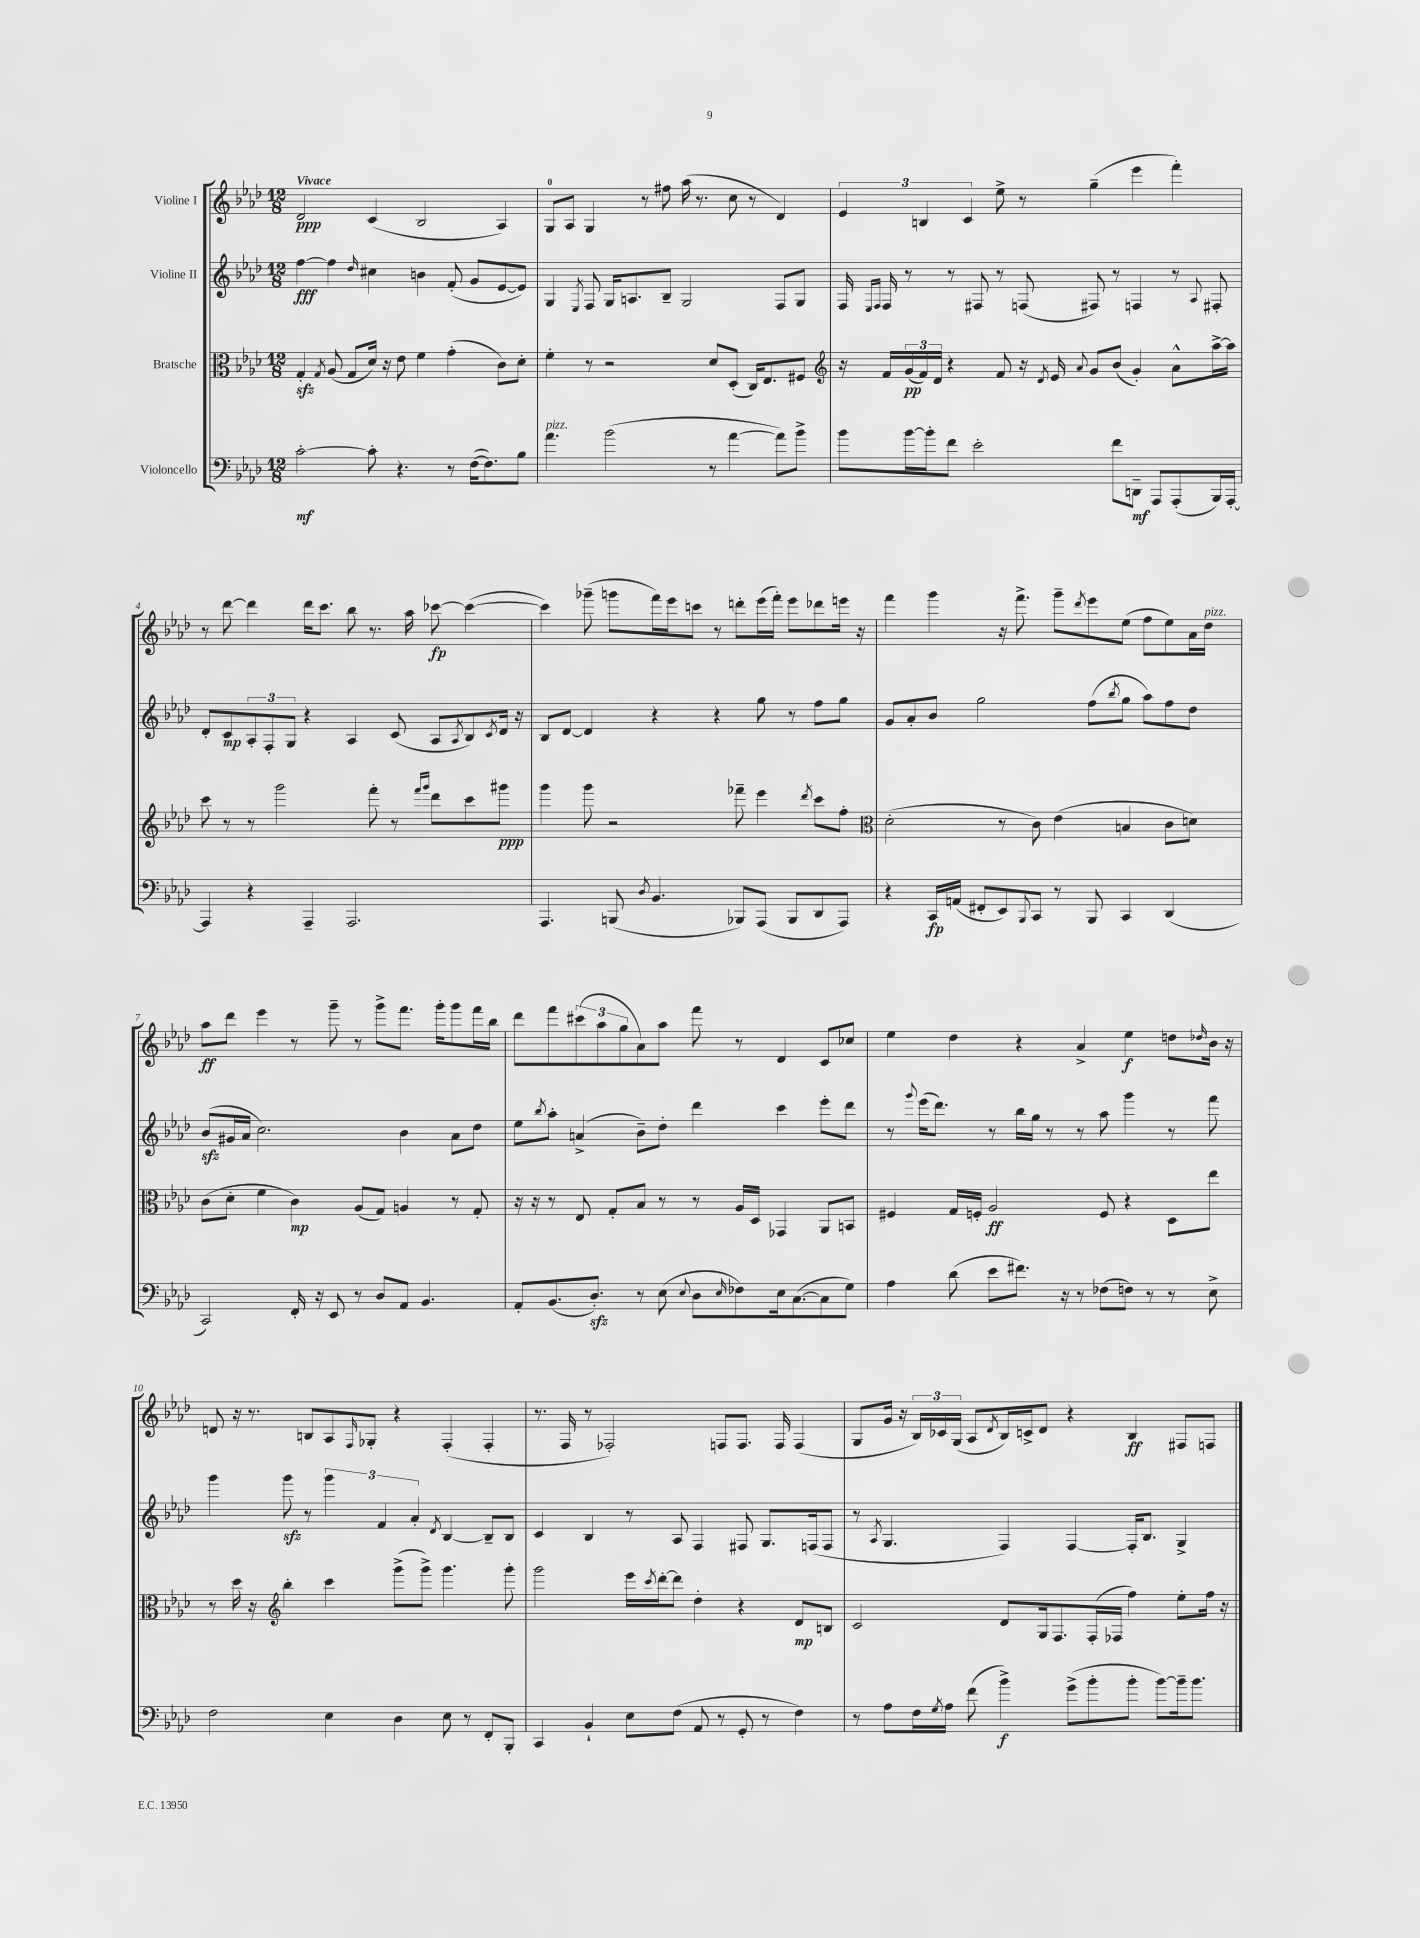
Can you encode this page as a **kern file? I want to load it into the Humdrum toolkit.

**kern	**kern	**kern	**kern
*staff4	*staff3	*staff2	*staff1
*clefF4	*clefC3	*clefG2	*clefG2
*k[b-e-a-d-]	*k[b-e-a-d-]	*k[b-e-a-d-]	*k[b-e-a-d-]
*M12/8	*M12/8	*M12/8	*M12/8
[2c'\	4G'/	[4ff\	2d-/
.	8qG/	.	.
.	(8A-/	4ff\]	.
.	8G/L	.	.
.	.	16qqdd-/	.
8c'\]	16d-/Jk)	4cc#\	(4c/
.	16r	.	.
4.r	8e-\	.	.
.	4f\	4b\	2B-/
8r	(4g'\	(8f'/	.
([16F\LK	.	8g/L	.
8.F\])	.	.	.
.	8c\L)	[8e-/	4A-/)
8B-\J	8d-'\J	8e-/]J)	.
=	=	=	=
4.a-\	4f'\	4G/	8G/L
.	.	.	8A-/J
.	.	8qE-/	.
.	8r	8F/	4G/
(2b-\	2r	16G/LK	.
.	.	8.A/	.
.	.	.	8r
.	.	8B-~/J	8ff#\
.	.	2G/	(16aa-\
.	.	.	8.r
8r	8d-/L	.	.
[4a-\	(8D-'/J	.	8cc\
.	16C/LK)	.	8r
.	8.E-/	.	.
8a-\]L)	.	8F/L	4d-/)
8b-^\J	8F#/J	8G/J	.
=	=	=	=
*	*clefG2	*	*
8b-\L	16r	16F/	6e-/
.	.	16qqE-/LL	.
.	.	16qqF/JJ	.
.	16f/LL	16F/	.
[16b-\L	(24g/	8r	.
.	24f/)	.	6B/
16b-'\]J	.	.	.
.	24d-/JJ	.	.
8f\J	4r	8r	.
.	.	.	6c/
2e-'\	.	8F#/	.
.	8f/	8r	8ee-^\
.	16r	(8F/	8r
.	8qd-/	.	.
.	16e-/	.	.
.	8qqa-/	.	.
.	8g/L	8F#/)	(4gg~\
8f\L	(8b-/J	8r	.
8DD~\J	4g'/)	4F/	4eee-\
8AAA-/L	.	.	.
(8AAA-'/	8a-^^\L	8r	4fff'\)
.	.	8qqA-/	.
16BBB-/L)	[16aa-^\L	8F#'/	.
[16AAA-'/JJ	16aa-\]JJ	.	.
=	=	=	=
4AAA-/]	8ccc\	8d-'/L	8r
.	8r	8c/	[8ddd-\
4r	8r	12A-'/	4ddd-\]
.	.	12F'/	.
.	2ggg\	.	.
.	.	12G/J	.
4AAA-~/	.	4r	16ddd-\LK
.	.	.	8.ccc\J
2.AAA-/	.	4A-/	8bb-\
.	8fff'\	.	8.r
.	8r	(8c/	.
.	.	.	16aa-\
.	16qqfff/LL	.	.
.	16qqggg/JJ	.	.
.	8ddd-\L	8A-/L	[8ccc-\
.	.	8qA-/	.
.	8ccc\	8B-/)	(4ccc-\_
.	.	8qc/	.
.	8ggg#\J	16d-/Jk	.
.	.	16r	.
=	=	=	=
4.AAA-/	4ggg\	8B-/L	4ccc-\])
.	.	[8d-/J	.
.	8ggg\	4d-/]	(8ggg-~\
(8BBB/	2r	.	8ggg\L
8qD-/	.	.	.
4.BB-/	.	4r	16fff\L)
.	.	.	16eee-\J
.	.	.	8ccc\J
.	.	4r	8r
8BBB-/L)	8fff-~\	.	8ddd'\L
(8AAA-/J	4eee-\	8gg\	(16eee-\L
.	.	.	16fff'\JJ)
8BBB-/L	.	8r	8eee-\L
.	8qddd-/	.	.
8DD-/	8ccc\L	8ff\L	8ddd-\
8AAA-/J)	8ff'\J	8gg\J	16eee\Jk
.	.	.	16r
=	=	=	=
*	*clefC3	*	*
4r	(2d-'\	8g/L	4fff\
.	.	8a-'/	.
16CC/LL	.	8b-/J	4ggg\
(16AA/JJ	.	.	.
8FF#'/L	.	2gg\	.
8EE-/)	8r	.	16r
.	.	.	8.fff^\
8qqBBB-/	.	.	.
8CC/J	8c\)	.	.
8r	(4e-\	.	8ggg~\L
.	.	.	8qddd-/
8BBB-/	.	(8ff\L	8eee-\
.	.	8qbb-/	.
4CC/	4B/	8gg\J	(8ee-\J
.	.	8aa-\L)	8ff\L
(4DD-/	8c\L	8ff\	8ee-\)
.	8d\J)	8dd-\J	16a-\L
.	.	.	16dd-\JJ
=	=	=	=
2CC/)	(8c\L	(8b-/L	8aa-\L
.	8d-'\J	16g#/L	8ddd-\J
.	.	16a-/JJ	.
.	4f\	2.cc\)	4eee-\
16FF'/	4c\)	.	8r
16r	.	.	.
8EE-/	.	.	8ggg~\
8r	(8A-/L	.	8r
8D-/L	8G/J)	.	8ggg^\L
8AA-/J	4A/	4b-\	8.fff\J
4.BB-/	.	.	.
.	.	.	16ggg'\LK
.	8r	8a-\L	8ggg\
.	8G'/	8dd-\J	16fff\L
.	.	.	16bb-\JJ
=	=	=	=
8AA-'/L	16r	8ee-\L	8ddd-\L
.	16r	.	.
.	.	8qbb-/	.
(8.BB-/	8r	8aa-'\J	8fff\
.	8E-/	(4a^/	(12ccc#\
8.D-'/J)	.	.	.
.	.	.	12aa-\
.	8G'/L	.	.
.	.	.	12gg\
8r	8B-/J	8b-~\L)	8a-\)
(8E-\	8r	8dd-'\J	8aa-\J
8qqE-/	.	.	.
8D-\L	8r	4ddd-\	8fff\
16qqE-/	.	.	.
8F-\)	16A-/LL	.	8r
.	16D-/JJ	.	.
16E-\k	4GG-/	4ccc\	4d-/
([8.C\	.	.	.
8C\]	8AA-/L	8eee-'\L	8c/L
8G\J)	8BB/J	8ddd-\J	8cc-/J
=	=	=	=
4A-\	4F#/	8r	4ee-\
.	.	8qqggg/	.
.	.	(16eee-\LK	.
.	.	8.ddd-\J)	.
(8d-\	16G/LL	.	4dd-\
.	16F'/JJ	.	.
8e-\L	2A-/	8r	.
8.f#\J)	.	16bb-\LL	4r
.	.	16gg\JJ	.
.	.	8r	.
16r	.	.	.
8r	.	8r	4a-^/
(8F-\L	8F/	8aa-\	.
8F\J)	4r	4ggg\	4ee-\
8r	.	.	.
8r	8D-\L	8r	8dd\L
.	.	.	16qqdd-/
8E-^\	8ee-\J	8fff\	16b-\Jk
.	.	.	16r
=	=	=	=
2F\	8r	4ggg\	8d/
.	16dd-\	.	16r
.	16r	.	8.r
*	*clefG2	*	*
.	4bb-'\	8ggg\	.
.	.	8r	8B/L
4E-\	4ccc\	6ggg\	8A-/
.	.	.	16qqF/
.	.	.	8G-'/J
.	.	6f/	.
4D-\	(8ggg^\L	.	4r
.	.	6a-'/	.
.	8ggg^\J)	.	.
.	.	8qd-/	.
8E-\	4.ggg\	[4B-/	(4F'/
8r	.	.	.
8FF'/L	.	8B-~/]L	4F'/
8BBB-'/J	8ggg'\	8B-/J	.
=	=	=	=
4CC/	2ggg\	4c/	8.r
.	.	.	16F/
4BB-`/	.	4B-/	8r
.	.	.	2F-'/)
8E-\L	16eee-\LL	8r	.
.	8qccc/	.	.
.	[16ddd-'\J	.	.
(8F\J	8ddd-\]J	8A-/	.
8AA-/	4dd-'\	4F/	.
8r	.	.	8F/L
8GG'/	4r	8F#/	8.F/J
8r	.	8.G/L	.
.	.	.	16F/
4F\)	8d-/L	.	(4F/
.	.	(16F/k	.
.	8B/J	8F/J	.
=	=	=	=
8r	2c/	8r	8G/L
.	.	8qA-/	.
8A-\L	.	4.G/	16g/Jk
.	.	.	16r
16F\L	.	.	24B-/LL)
.	.	.	24c-/
8qG/	.	.	.
16A-\JJ	.	.	.
.	.	.	(24G/JJ
(8f\	.	.	8A-/L
.	.	.	8qd-/
4b-^\)	8d-/L	4F/)	16B-/L)
.	.	.	16c^/J
.	16G/k	.	8d-/J
.	8.F/	.	.
(8g^\L	.	[4F/	4r
8b-'\	(16F'/L	.	.
.	16F-/JJ	.	.
8b-'\J	4ff\)	16F'/]LK	4B-/
.	.	8.B-/J	.
[8b-\L)	.	.	.
16b-~\]k	8ee-'\L	4G^/	8F#/L
8.b-\J	.	.	.
.	16ff\Jk	.	8F/J
.	16r	.	.
==	==	==	==
*-	*-	*-	*-
